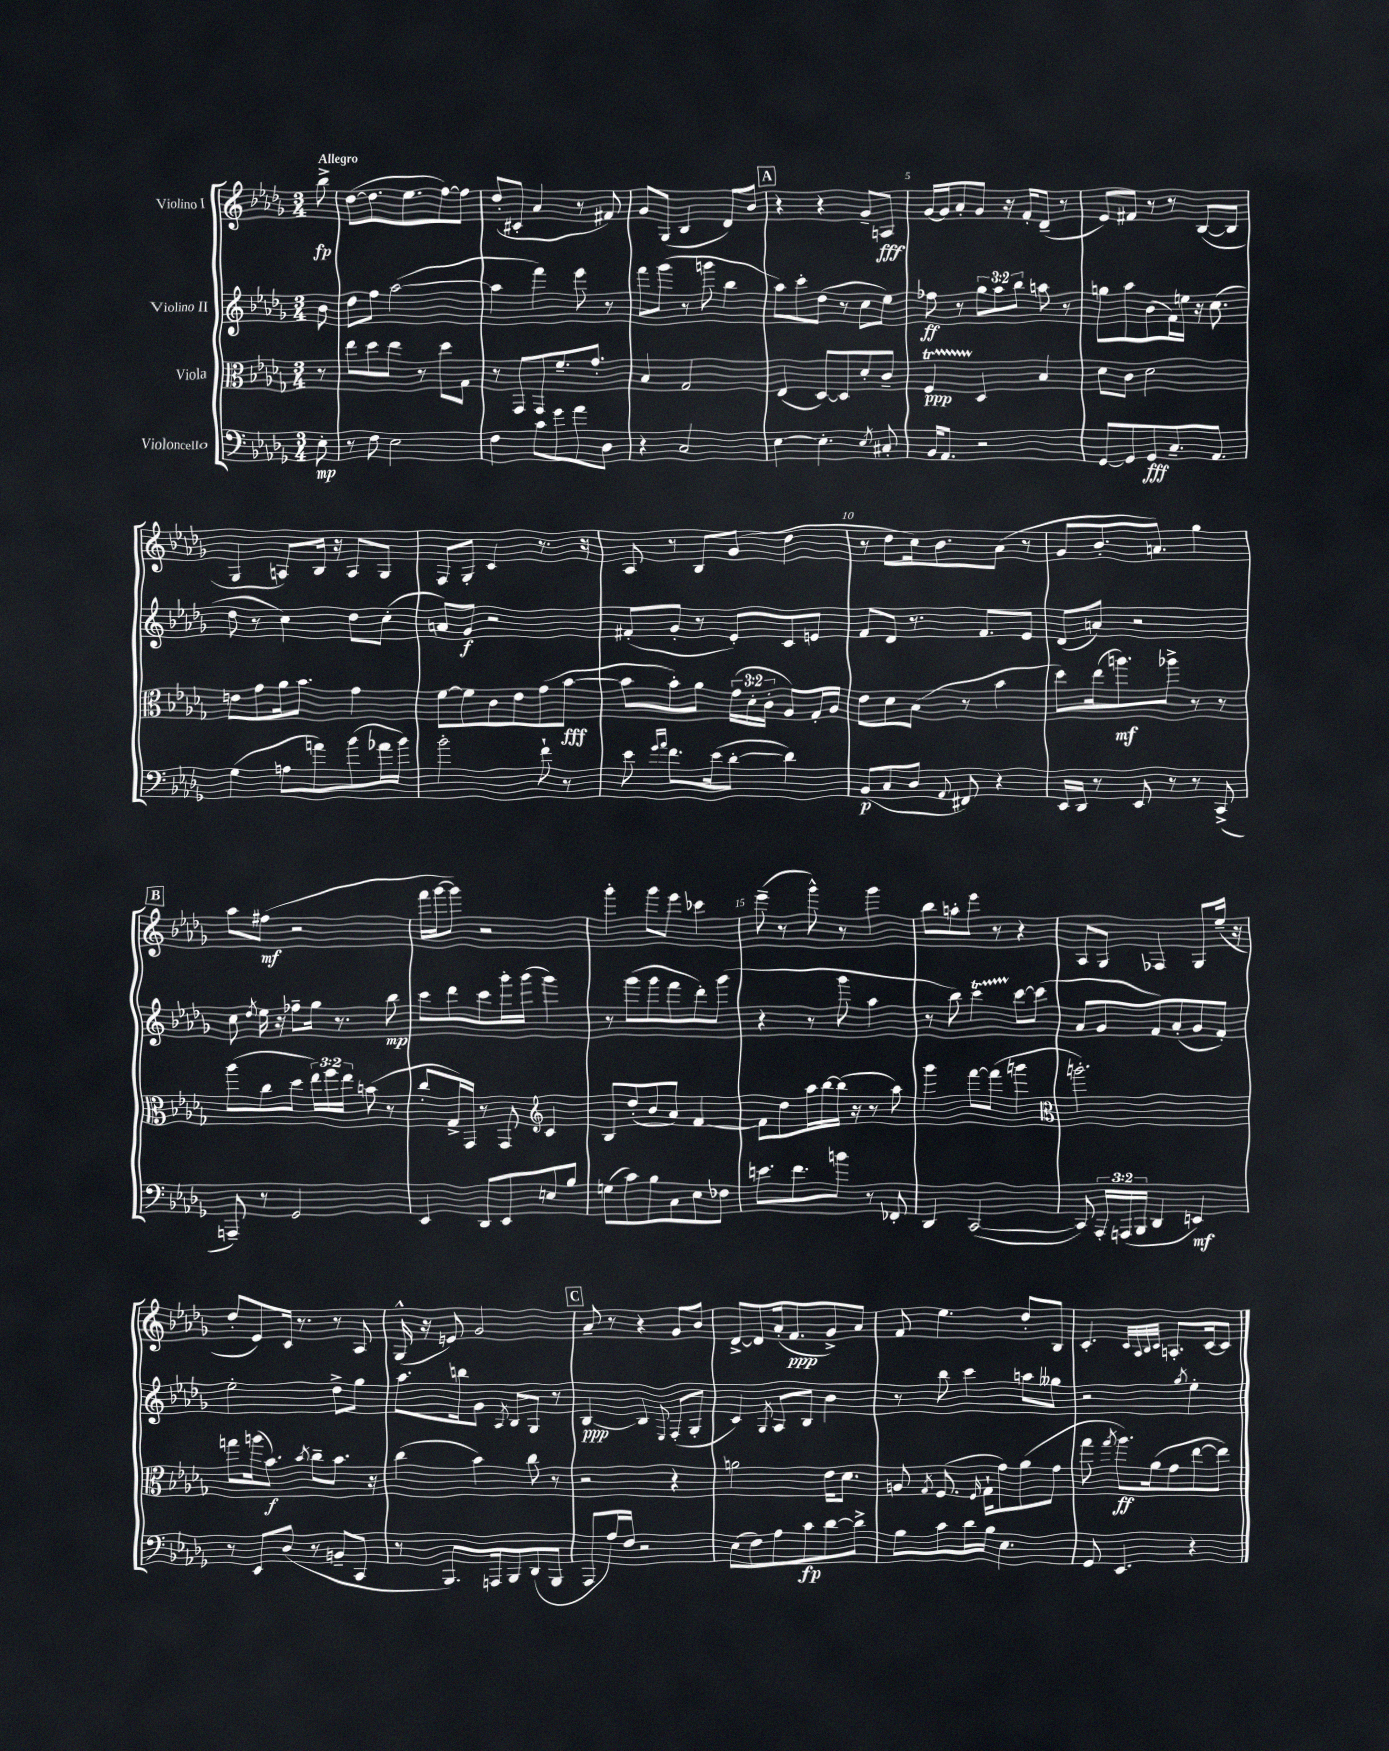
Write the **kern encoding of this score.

**kern	**kern	**kern	**kern
*staff4	*staff3	*staff2	*staff1
*clefF4	*clefC3	*clefG2	*clefG2
*k[b-e-a-d-g-]	*k[b-e-a-d-g-]	*k[b-e-a-d-g-]	*k[b-e-a-d-g-]
*M3/4	*M3/4	*M3/4	*M3/4
8E-'	8r	8b-	8bb-^
=	=	=	=
8r	8ee-	8dd-	([8dd-
8F	8dd-	8ff	8.dd-]
2E-	8ee-	([2aa-	.
.	.	.	8.ee-
.	8r	.	.
.	8dd-	.	[8ff)
.	8G-	.	8ff]
=	=	=	=
4F	8r	4aa-]	(8dd-'
.	8GG-	.	8c#'
8c	8GG-	4fff)	4a-
8g-	8.f~	.	.
8a-	.	8eee-	8r
.	8.g-'	.	.
8D-	.	8r	8f#)
=	=	=	=
4r	4B-	8fff	8g-
.	.	(8ggg-	(8G-
2C	2G-	8r	4B-
.	.	8ggg	.
.	.	4bb-	8d-)
.	.	.	8b-
=	=	=	=
[4E-	(4E-	8aa-)	4r
.	.	8ccc'	.
4.E-']	[8D-)	(8dd-	4r
.	8D-]	8r	.
.	8d-'	8cc	8g-~
8qE-	.	.	.
8C#'	8c~	8ee-)	8A
=	=	=	=
16BB-	4F	8ff-	[16g-
8.AA-	.	.	16g-]
.	.	8r	8a-'
2r	4D-	12gg-	8g-
.	.	12aa-	.
.	.	.	16r
.	.	12bb-	.
.	.	.	16f'
.	4B-	8aa	(8d-~
.	.	8r	8r
=	=	=	=
[8GG-	8d-	8gg	8e-)
8GG-]	8c	8aa-	8f#
8GG-	2d-	(8b-	8r
8.C~	.	16f)	8r
.	.	16ee	.
.	.	16r	([8B-
8.AA-	.	(8.cc	.
.	.	.	8B-]
=	=	=	=
(4G-	8e	8dd-	4G-
.	8g-	8r	.
8A	16a-	4cc)	8A)
.	8.b-	.	.
8a)	.	.	16B-
.	.	.	16r
(8b-	4g-	8dd-	8A
16a-	.	(8cc'	8G-
16b-)	.	.	.
=	=	=	=
2b-'	[8f	8a)	8F
.	8f]	8g-	8G-'
.	8c	2r	4c
.	8e-	.	.
8f`	(8g-	.	8.r
8r	[8b-	.	.
.	.	.	16r
=	=	=	=
8e-	8b-]	(8f#'	8A-
16qqg-	.	.	.
16qqa-	.	.	.
8.f	8b-')	8g-'	8r
.	8a-	8r	8B-
(16e-	.	.	.
[8d-'	(24g-	8e-')	(8g-
.	24d-'	.	.
.	24c'	.	.
4d-])	8A-)	8c	4dd-
.	16G-'	8e	.
.	16A-	.	.
=	=	=	=
(8BB-	8e-	8f	8r
8C	8d-	8d-	8dd-
8D-	(8B-	8.r	16cc)
.	.	.	8.b-
8qqAA-	.	.	.
8FF#)	8r	.	.
.	.	8.f	.
4r	4b-	.	(8a-
.	.	8e-	8r
=	=	=	=
16EE-	8dd-)	(8d-	8g-
16DD-	.	.	.
8r	(16ee-	8a)	8.b-'
.	8.aa)	.	.
8EE-	.	2r	.
.	.	.	8.a)
8r	8aa-^	.	.
8r	8r	.	4gg-
(8CC^	8r	.	.
=	=	=	=
8AAA~)	(8aa-	8cc	8aa-
.	.	8qdd-	.
8r	8cc	16ee-	(8ff#
.	.	16r	.
2GG-	8dd-	8ff-~	2r
.	24ee-)	16gg-	.
.	24ff	.	.
.	.	8.r	.
.	24ee-	.	.
.	(8b	.	.
.	8r	8bb-	.
=	=	=	=
4EE-	8cc'	8ccc	16fff
.	.	.	[16ggg-
.	16G-^)	8ddd-	8ggg-])
.	16GG-	.	.
8DD-	8r	8ccc	2r
8EE-	8GG-	16ggg-'	.
.	.	(16ggg-	.
*	*clefG2	*	*
8E	4c	4ggg-)	.
8B-	.	.	.
=	=	=	=
(8G	8B-	8r	4ggg-'
8c)	(8dd-'	(8ggg-	.
8B-	8b-	8ggg-	8ggg-
8C	8a-)	8fff	8eee-
8E-	[4f	8ddd-')	4ccc-
8F-	.	(8ggg-	.
=	=	=	=
8.e	8f]	4r	(8eee-~
.	8dd-	.	8r
8.f	.	.	.
.	16aa-	8r	8ggg-^^)
.	[16bb-	.	.
8b	(16bb-]	8ggg-	8r
.	16r	.	.
8r	8r	4aa-	4ggg-
8FF-'	8aa-)	.	.
=	=	=	=
4DD-	4ggg-	8r	8bb-
.	.	8bb-)	8aa'
([2CC	[8fff	4ccc	8eee-
.	(8fff]	.	8r
.	4ggg	[8ccc	4r
.	.	(8ccc]	.
=	=	=	=
*	*clefC3	*	*
8CC])	2.aa')	8a-	8A-
24AAA-'	.	8g-	8G-
(24AAA	.	.	.
24BBB-	.	.	.
4DD-	.	8f)	4F-
.	.	(8a-'	.
4EE)	.	8g-	8G-
.	.	8f')	(16ee-~
.	.	.	16r
=	=	=	=
8r	8gg	2ee-'	8dd-'
8EE-	(16aa	.	8e-)
.	8.b-)	.	.
(8D-	.	.	16c
.	.	.	8.r
.	8qb-	.	.
8r	8cc~	.	.
8BB~	8.b-	8dd-^	8r
8CC	.	8gg-	8A-
.	16r	.	.
=	=	=	=
8r	(4cc	8.aa-	(16G-^^
.	.	.	16r
8.BBB-)	.	.	8e)
.	.	16bb	.
.	4b-)	8g-	2g-
16AAA	.	.	.
.	.	8qA-	.
8BBB-	.	8B-	.
(8DD-	8cc	8G-	.
8BBB-	8r	8r	.
=	=	=	=
8AAA-	2r	[4B-	8a-~
16A-)	.	.	8r
16F	.	.	.
2r	.	4B-]	4r
.	.	8qqE-	.
.	4r	(8F'	8g-
.	.	8G-'	8b-
=	=	=	=
(8E-	2a	4c)	[8d-^
8F)	.	.	8d-]
.	.	8qG-	.
8A-	.	8A-	(16a-'
.	.	.	8.f
8c	.	8B-	.
[8d-	16e-	4b-	8g-^)
.	8.d-	.	.
8d-^]	.	.	8a-
=	=	=	=
8B-	8A	8r	8f
.	8qG-	.	.
8c	(8.F	8bb-	4.ee-
16d-	.	4ccc	.
.	16qqF	.	.
16B-	16G-`	.	.
4.E-	8g-)	.	.
.	(8a-	8aa	8dd-'
.	8g-	8gg--	8B-
=	=	=	=
8GG-	8gg-	2r	4.c'
.	8qgg-	.	.
4.EE-	8.aa-)	.	.
.	(16a-	.	.
.	.	.	32qqc
.	.	.	32qqA-
.	.	.	32qqB-
.	.	.	32qqc
.	8g-	.	8.A'
.	.	8qgg-	.
4r	[8ee-	4ee-'	.
.	.	.	[16c
.	8ee-])	.	8c]
==	==	==	==
*-	*-	*-	*-
